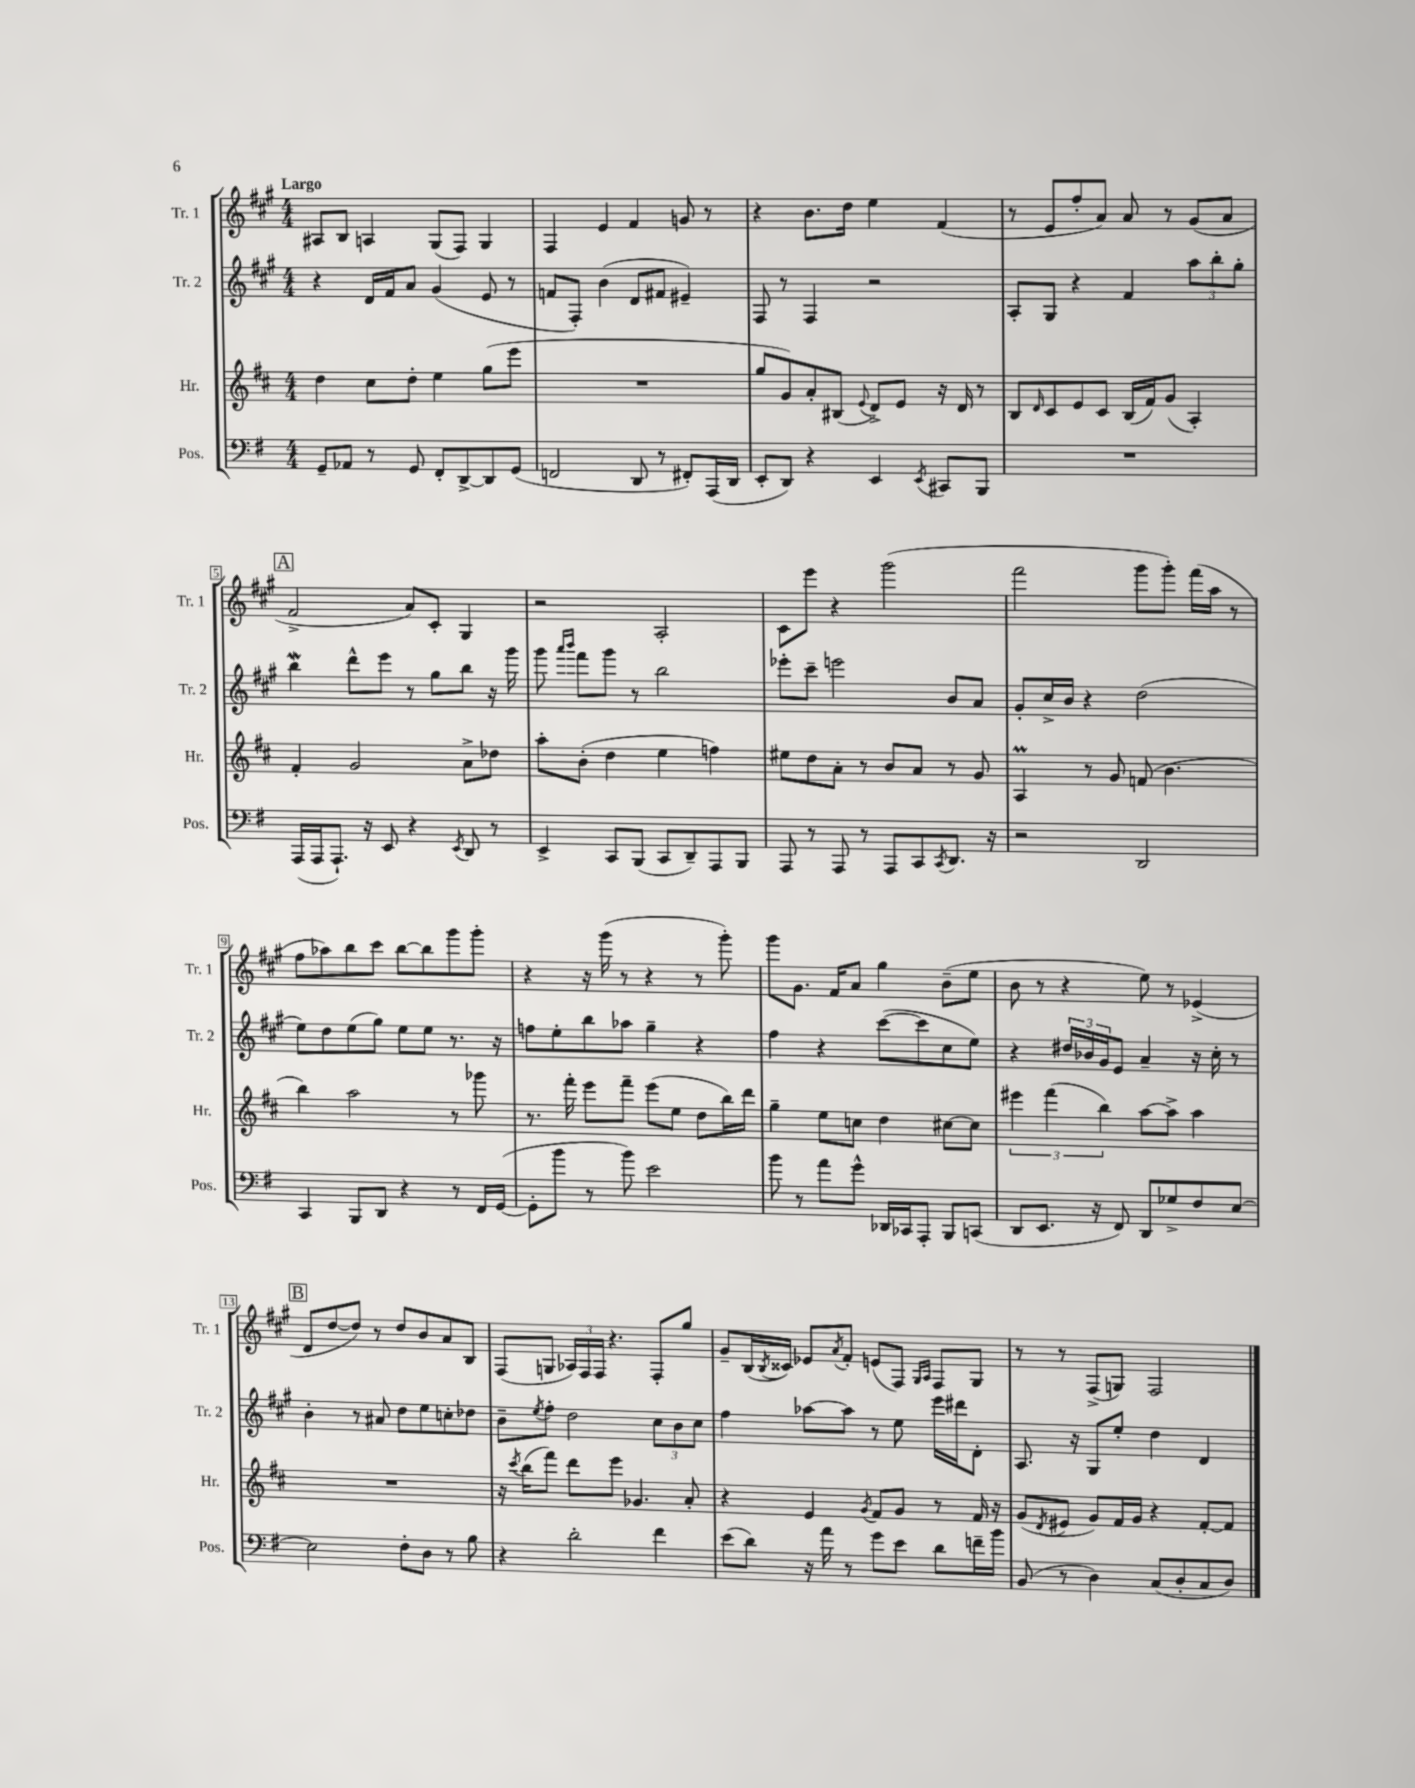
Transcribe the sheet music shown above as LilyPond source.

<<
\new StaffGroup <<
\new Staff = "s0" \with { instrumentName = "Tr. 1" shortInstrumentName = "Tr. 1" } {
    \clef treble \key a \major \numericTimeSignature \time 4/4 \tempo "Largo"
    ais8 b8 a4 gis8( fis8) gis4 |
    fis4 e'4 fis'4 g'8 r8 |
    r4 b'8. d''16 e''4 fis'4( |
    r8 e'8 fis''8-. a'8) a'8 r8 gis'8( a'8 |
    \mark \markup { \box "A" } fis'2-> a'8) cis'8-. gis4 |
    r2 a2-. |
    cis'8 e'''8 r4 gis'''2( |
    fis'''2 gis'''8 gis'''8-.) fis'''16( a''16 r8 |
    fis''8 aes''8) b''8 cis'''8 b''8~ b''8 gis'''8 gis'''8-. |
    r4 r16 gis'''16( r8 r4 r8 gis'''8-.) |
    gis'''8 gis'8. fis'16 a'8 gis''4 b'8--( e''8 |
    b'8 r8 r4 e''8) r8 ees'4->( |
    \mark \markup { \box "B" } d'8 d''8~ d''8) r8 d''8 b'8 a'8 b8 |
    fis8( g8 \tuplet 3/2 { aes16) fis16 fis16 } r4. fis8-. gis''8 |
    gis'8-- b16( \acciaccatura { b8 } cisis'16) ees'8 \acciaccatura { a'8 } fis'8-. e'8( fis8) \grace { gis16 a16 } fis8 gis8 |
    r8 r8 fis8->( g8) fis2 \bar "|." |
}
\new Staff = "s1" \with { instrumentName = "Tr. 2" shortInstrumentName = "Tr. 2" } {
    \clef treble \key a \major \numericTimeSignature \time 4/4
    r4 d'16 fis'16 a'8 gis'4( e'8 r8 |
    f'8 fis8-.) b'4( d'8 fis'8 eis'4--) |
    fis8 r8 fis4 r2 |
    a8-. gis8 r4 fis'4 \tuplet 3/2 { a''8 b''8-. gis''8-. } |
    \mark \markup { \box "A" } b''4\mordent d'''8-^ e'''8 r8 gis''8 b''8 r16 gis'''16 |
    gis'''8 \grace { a'''16 b'''16 } fis'''8 gis'''8 r8 b''2 |
    ees'''8-. cis'''8-- e'''2 b'8 a'8 |
    gis'8-. cis''16-> b'16 r4 d''2( |
    e''8) d''8 e''8( gis''8) e''8 e''8 r8. r16 |
    f''8 e''8-. b''8 aes''8 gis''4-- r4 |
    fis''4 r4 cis'''8~( cis'''8 cis''8 e''8) |
    r4 \tuplet 3/2 { dis''16 bes'16 gis'16 } e'8 a'4-- r16 cis''16-. r8 |
    \mark \markup { \box "B" } b'4-. r8 ais'8 d''8 e''8 c''8-. des''8 |
    b'8-- \acciaccatura { e''8 } fis''8-. d''2 \tuplet 3/2 { cis''8 b'8 cis''8 } |
    fis''4 aes''8~ aes''8 r8 e''8 e'''16 dis'''16 d'8-. |
    a8. r16 gis8 e''8-. d''4 d'4 \bar "|." |
}
\new Staff = "s2" \with { instrumentName = "Hr." shortInstrumentName = "Hr." } {
    \clef treble \key d \major \numericTimeSignature \time 4/4
    d''4 cis''8 d''8-. e''4 g''8( e'''8 |
    R1 |
    g''8 g'8) a'8-. bis8( \appoggiatura { e'8 } d'8->) e'8 r16 d'16 r8 |
    b8 \grace { d'16 } cis'8 e'8 cis'8 b16( fis'16) g'8( a4-.) |
    \mark \markup { \box "A" } fis'4-. g'2 a'8-> des''8 |
    a''8-. b'8-.( d''4 e''4 f''4) |
    eis''8 d''8 a'8-. r8 b'8 a'8 r8 g'8 |
    a4\prall r8 g'8 f'8( b'4. |
    b''4) a''2 r8 ges'''8 |
    r8. fis'''16-. e'''8 fis'''8-- e'''8( e''8 d''8 b''16) d'''16 |
    g''4-- e''8 c''8 d''4 cis''8~ cis''8 |
    \tuplet 3/2 { eis'''4 fis'''4( b''4) } a''8~ a''8-> a''4 |
    \mark \markup { \box "B" } R1 |
    r16 \acciaccatura { cis'''8 } b''16( fis'''8) d'''8 e'''8 ges'4. a'8-. |
    r4 e'4 \acciaccatura { g'8 } fis'8 g'8 r8 fis'16 r16 |
    g'8( \acciaccatura { d'8 } eis'8 g'8) fis'16 g'16 r4 fis'8~-. fis'8 \bar "|." |
}
\new Staff = "s3" \with { instrumentName = "Pos." shortInstrumentName = "Pos." } {
    \clef bass \key g \major \numericTimeSignature \time 4/4
    g,8-- aes,8 r8 g,8 fis,8-. d,8~-> d,8 g,8( |
    f,2 d,8 r8 fis,8-.) a,,16( d,16 |
    e,8-. d,8) r4 e,4 \acciaccatura { e,8 } cis,8 b,,8 |
    R1 |
    \mark \markup { \box "A" } a,,16( a,,16 a,,8.-!) r16 e,8 r4 \acciaccatura { e,8 } d,8 r8 |
    e,4-> c,8 b,,8( c,8 d,8--) a,,8 b,,8 |
    a,,8 r8 a,,8 r8 a,,8 c,8 \acciaccatura { c,8 } d,8. r16 |
    r2 d,2 |
    c,4 b,,8 d,8 r4 r8 fis,16 g,16~( |
    g,8-. b'8 r8 b'8) e'2 |
    b'8 r8 a'8 g'8-^ des,16 ces,16 a,,8-. b,,8 c,8( |
    d,8 e,8. r16 fis,8) d,8 ges8-> fis8 e8~ |
    \mark \markup { \box "B" } e2 fis8-. d8 r8 b8 |
    r4 d'2-. fis'4 |
    e'8( d'8) r16 a'16 r8 g'8 e'8 d'8 f'16-- b'16 |
    b,8( r8 d4) c8( d8-. c8 d8) \bar "|." |
}
>>
>>
\layout { \context { \Score \override BarNumber.stencil = #(make-stencil-boxer 0.1 0.3 ly:text-interface::print) } }
